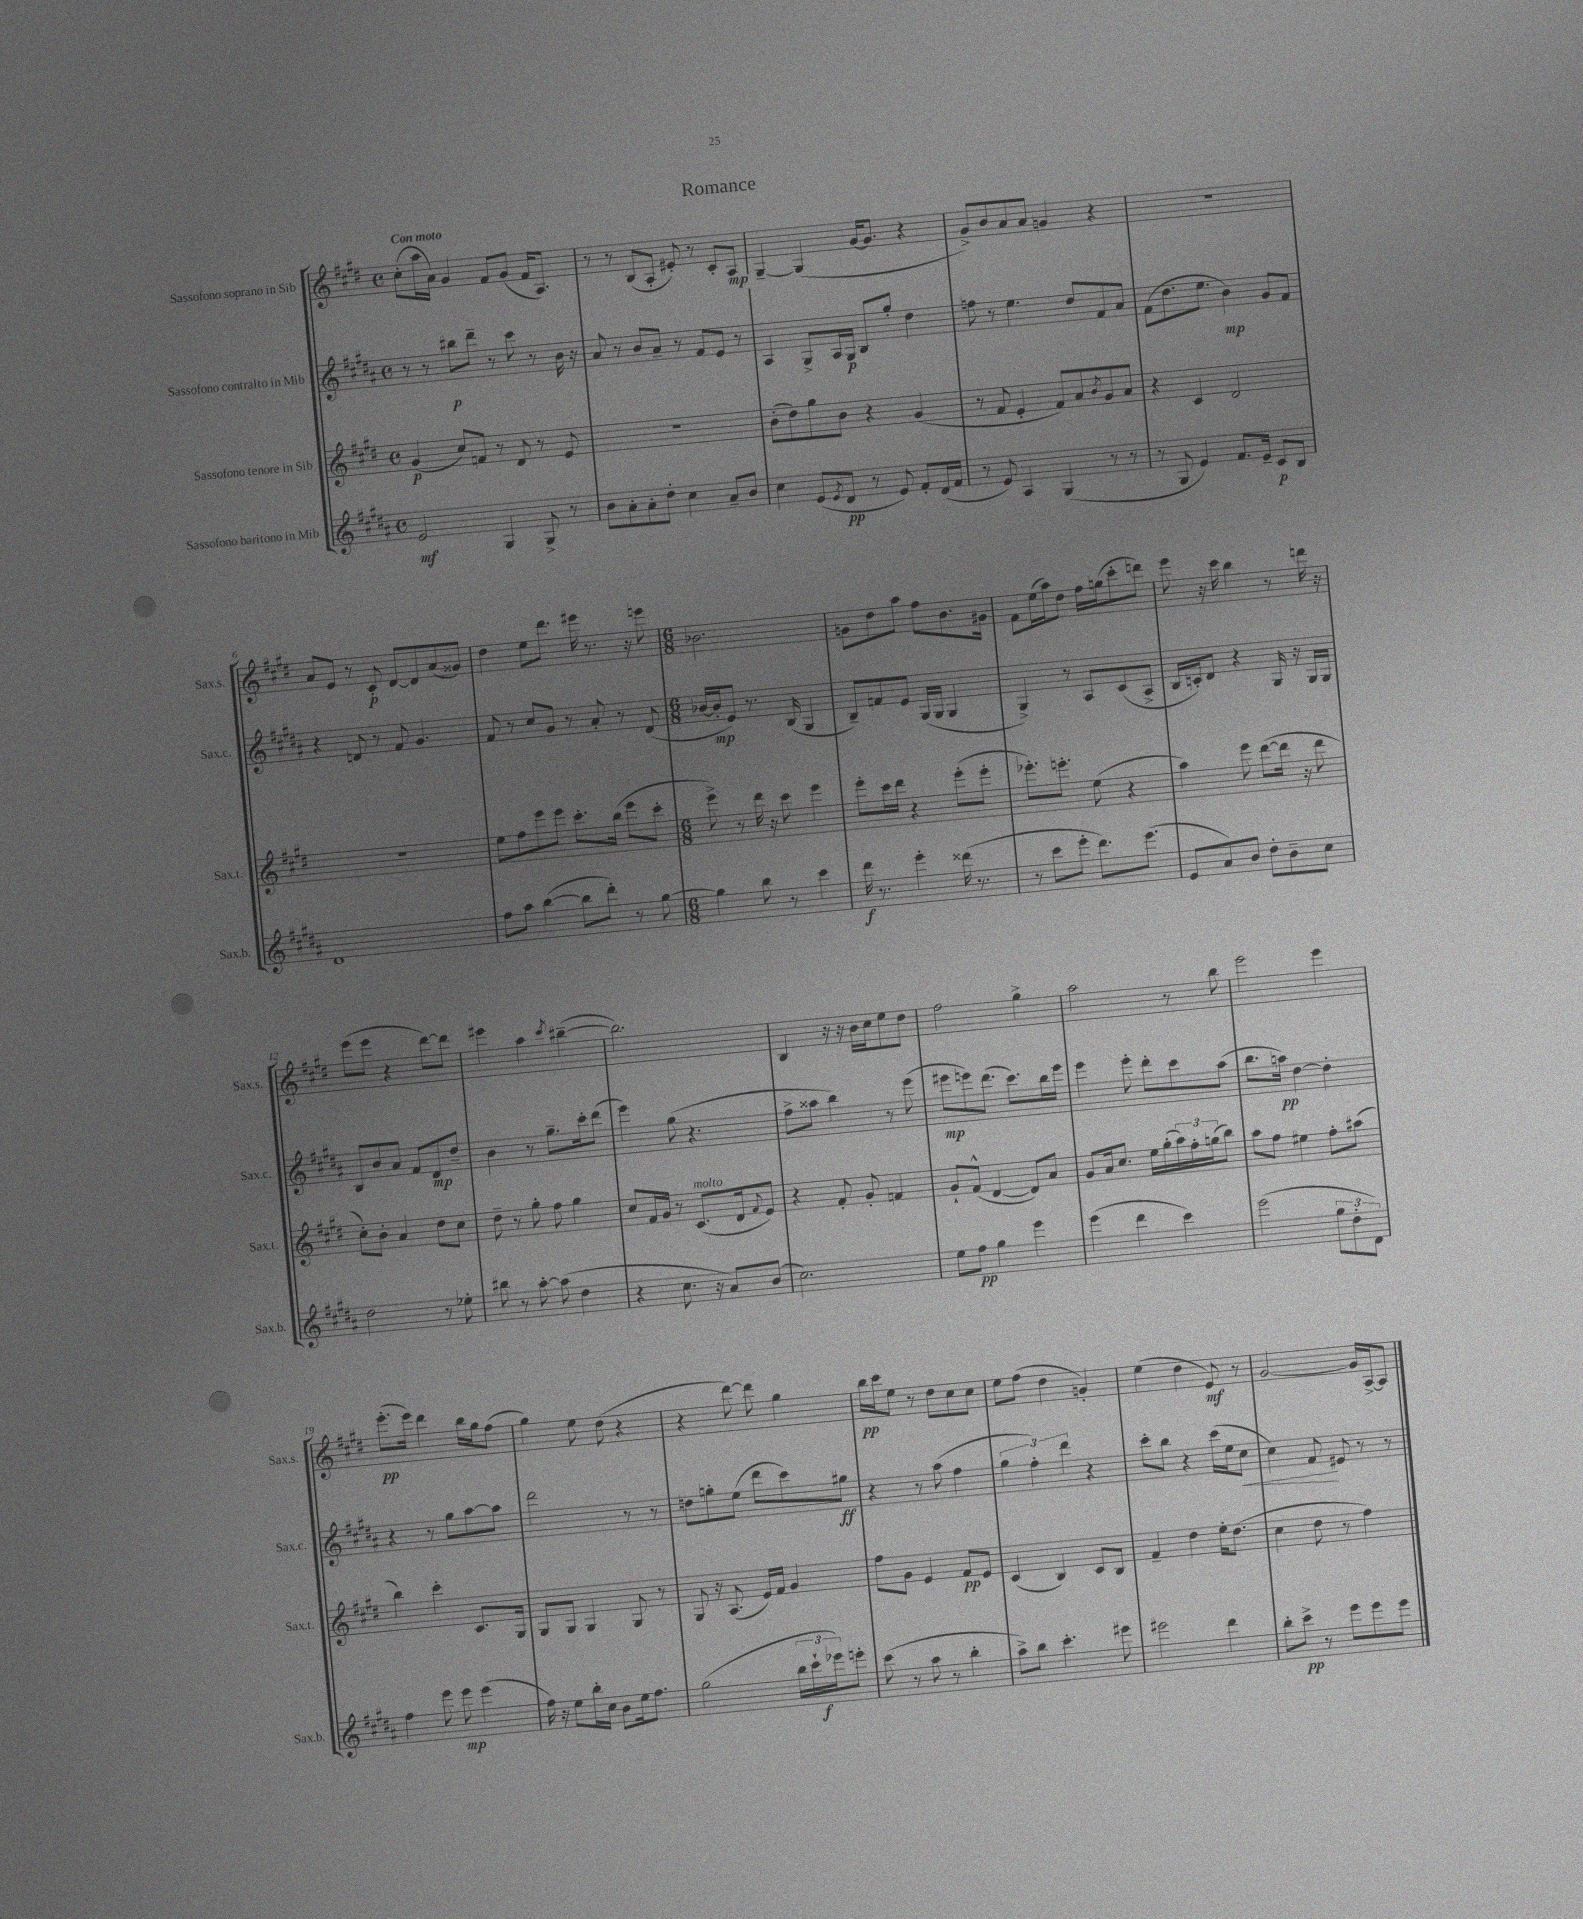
\header { title = "Romance" }
<<
\new StaffGroup <<
\new Staff = "s0" \with { instrumentName = "Sassofono soprano in Sib" shortInstrumentName = "Sax.s." } {
    \clef treble \key e \major \defaultTimeSignature \time 4/4 \tempo "Con moto"
    cis''8-.( a''16 a'16) gis'4 fis'8 gis'8( fis'16 a8.) |
    r8 r8 b8( a8-. eis'8-.) r8 cis'8-. a8\mp |
    gis4~-- gis4( gis'16~ gis'8. r4 |
    gis'8->) b'8 a'8 a'8 g'4 r4 |
    r1 |
    a'8 e'8 r8 cis'8-.\p dis'8~ dis'8 a'8( gisis'8) |
    dis''4 e''8 dis'''8. eis'''16 r8. r16 e'''8 |
    \numericTimeSignature \time 6/8 bes'2. |
    g'8 dis''8 a''8 fis''8 b'8. gis'16 |
    fis'8 e''16( a''16) dis''8 fis''16 g''16( cis'''8-. d'''8) |
    e'''8 r16 cis'''16 b''4 r8 d'''16 r16 |
    e'''8( e'''8 r4 dis'''8~) dis'''8 |
    eis'''4 a''4 \acciaccatura { cis'''8 } bis''4~--( |
    bis''2.) |
    b4 r16 r16 b'16 cis''16 e''8 dis''8 |
    fis''2 gis''4-> |
    a''2 r8 b''8 |
    e'''2 e'''4 |
    e'''8.-.\pp( e'''16) dis'''4 b''16 gis''16 fis''8( |
    gis''4) e''8 dis''8( r4 |
    r4 dis'''8~) dis'''8 gis''4 |
    b''16\pp cis'''16 e''8 r8 dis''8 cis''8 cis''8 |
    e''8 fis''8( dis''4 g'4-.) |
    e''4( dis''4 e'8\mf) r8 |
    gis'2~ gis'16 a16~-> a8 \bar "|." |
}
\new Staff = "s1" \with { instrumentName = "Sassofono contralto in Mib" shortInstrumentName = "Sax.c." } {
    \clef treble \key b \major \defaultTimeSignature \time 4/4
    r8 r8 bis''8\p dis'''8-- r8 cis'''8 r8 b'16 r16 |
    ais'8 r8 b'8 ais'8-- r8 fis'8 e'8 r8 |
    ais4 gis8-> ais16 gis16\p b8 gis''8-. dis''4 |
    f''8 r8 e''4. dis''8 fis'8 ais'8 |
    fis'8( dis''8. e''8. b'4\mp) gis'8 fis'8 |
    r4 d'8 r8 fis'8 gis'4. |
    fis'8 r8 cis''8 gis'8 r8 ais'8-. r8 dis'8( |
    \numericTimeSignature \time 6/8 bes'16~ bes'16-.\mp e'8) r8. b16( gis4 |
    b8--) f'8 e'8 gis16( gis16 gis4 |
    gis4->) r8 ais8 cis'8( ais8-> |
    b16 c'16-.) dis'8 r4 gis16 r16 gis16 gis16 |
    b8 b'8 ais'8 fis'8 dis'8\mp dis''8-- |
    b'4 r8 gis''8.-- cis'''16-. dis'''8( |
    e'''4) gis''8( r4. |
    fis''8-> aisis''8 b''4) r8 e'''8( |
    eis'''8\mp e'''8) dis'''8.( cis'''8.) b''16 e'''16 |
    e'''4 e'''8-. dis'''8-. cis'''8 ais''8( |
    b''8. a''16\pp) dis''4~ dis''4-. |
    r4 r8 gis''8 ais''8~ ais''8 |
    dis'''2 r8 r8 |
    d''8 g''8-. e''8( dis'''8 cis'''8) gis''8\ff |
    r4 r8 ais''8( fis''4 |
    \tuplet 3/2 { gis''4 fis''4-.) dis'''4 } r4 |
    cis'''8-. b''8 r4 cis'''16( e''16 cis''8\< |
    cis''4) fis'8\! eis'8 r8 r8 \bar "|." |
}
\new Staff = "s2" \with { instrumentName = "Sassofono tenore in Sib" shortInstrumentName = "Sax.t." } {
    \clef treble \key e \major \defaultTimeSignature \time 4/4
    gis'4\p( cis''8) f'8 r8 dis'8 r8 e'8 |
    R1 |
    b'8-.( dis''8) gis''8 b'8 r4 gis'4( |
    r8 fis'8 e'4-. fis'8) a'8 \acciaccatura { b'8 } gis'8 a'8 |
    r4 cis'4 dis'2 |
    R1 |
    e''8 fis''8 e'''8 e'''8 cis'''8.-. b''16( e'''8 cis'''8-. |
    \numericTimeSignature \time 6/8 e'''8->) r8 dis'''16 r16 cis'''8 e'''4 |
    e'''8-. cis'''16 dis'''16 r4 e'''8-.( e'''8-. |
    ees'''8.-.) e'''8.-. e''8( r4 |
    a''4) e'''8 dis'''8~( dis'''16 r16 dis'''8 |
    cis''8-.) b'8-. a'4 dis''8 cis''8 |
    dis''8-- r8 gis''8-. fis''8 gis''4 |
    cis''8 fis'16 gis'16 r8 cis'8.^\markup { \italic "molto" }( dis'16 \appoggiatura { fis'8 } e'8) |
    r4 fis'8-. gis'8-. f'4 |
    gis'8-! fis'8-^( dis'4~ dis'8) a'8 |
    gis'8 a'16 cis''8. e''16 gis''16-.( \tuplet 3/2 { a''16) fis''16-. g''16( } b''8) |
    a''8 fis''8 eis''4 fis''8-. ais''8( |
    b''4) cis'''4-. cis'8. gis16 |
    gis8 gis8 gis4 gis8 r8 |
    gis8 r16 a8.( e'16) fis'16 gis'4 |
    fis''8 gis'8 e'4 fis'8\pp e'8 |
    cis'4( b4) cis'8 b8 |
    fis'4-- dis''4 e''16-. dis''8.( |
    cis''4 dis''8 r8 fis''4) \bar "|." |
}
\new Staff = "s3" \with { instrumentName = "Sassofono baritono in Mib" shortInstrumentName = "Sax.b." } {
    \clef treble \key b \major \defaultTimeSignature \time 4/4
    e'2\mf gis4 gis8-> r8 |
    b'8 ais'8-. ais'8-. dis''8-. cis''4 ais'8-- b'8 |
    cis''4 e'8( \acciaccatura { e'8 } dis'8\pp r8 e'8) fis'8-. dis'16( fis'16 |
    r8 e'8) ais4 gis4( r8 r8 |
    r8 gis8 e'4) fis'8. e'16-- cis'8\p b8 |
    dis'1 |
    fis''8 ais''8 b''4~( b''8 dis'''8-.) r8 gis''8~ |
    \numericTimeSignature \time 6/8 gis''4 b''8 r8 cis'''4 |
    dis'''16\f r8. e'''4-. disis'''16( r8. |
    r8 cis'''8 e'''8-. dis'''8.) e'''8.( |
    e'8 ais'8) b'8 dis''8-. b'8-- cis''8 |
    dis''2 r8 ees''8-. |
    bis''8 r8 ais''8~-. ais''8( dis''4 |
    r4 cis''8. r16 ais'8) b'8( |
    cis''2.) |
    e''8 fis''8\pp gis''4 e'''4 |
    e'''4( dis'''4 cis'''4) |
    e'''2( \tuplet 3/2 { gis''8 dis''8-. dis'8) } |
    fis''4 e'''8 e'''8\mp e'''4( |
    fis''16) r16 e''8 b''16-. cis''16 b'8 e''16 fis''8. |
    gis''2( \tuplet 3/2 { b''16 cis'''16-! ees'''16\f) } e'''8-. |
    cis'''8( r8 ais''8 r8 b''4-. |
    ais''8->) b''8 cis'''4.-. eis'''8 |
    eis'''2 dis'''4 |
    b''8-. cis'''8->\pp r8 e'''8 e'''8 e'''8 \bar "|." |
}
>>
>>
